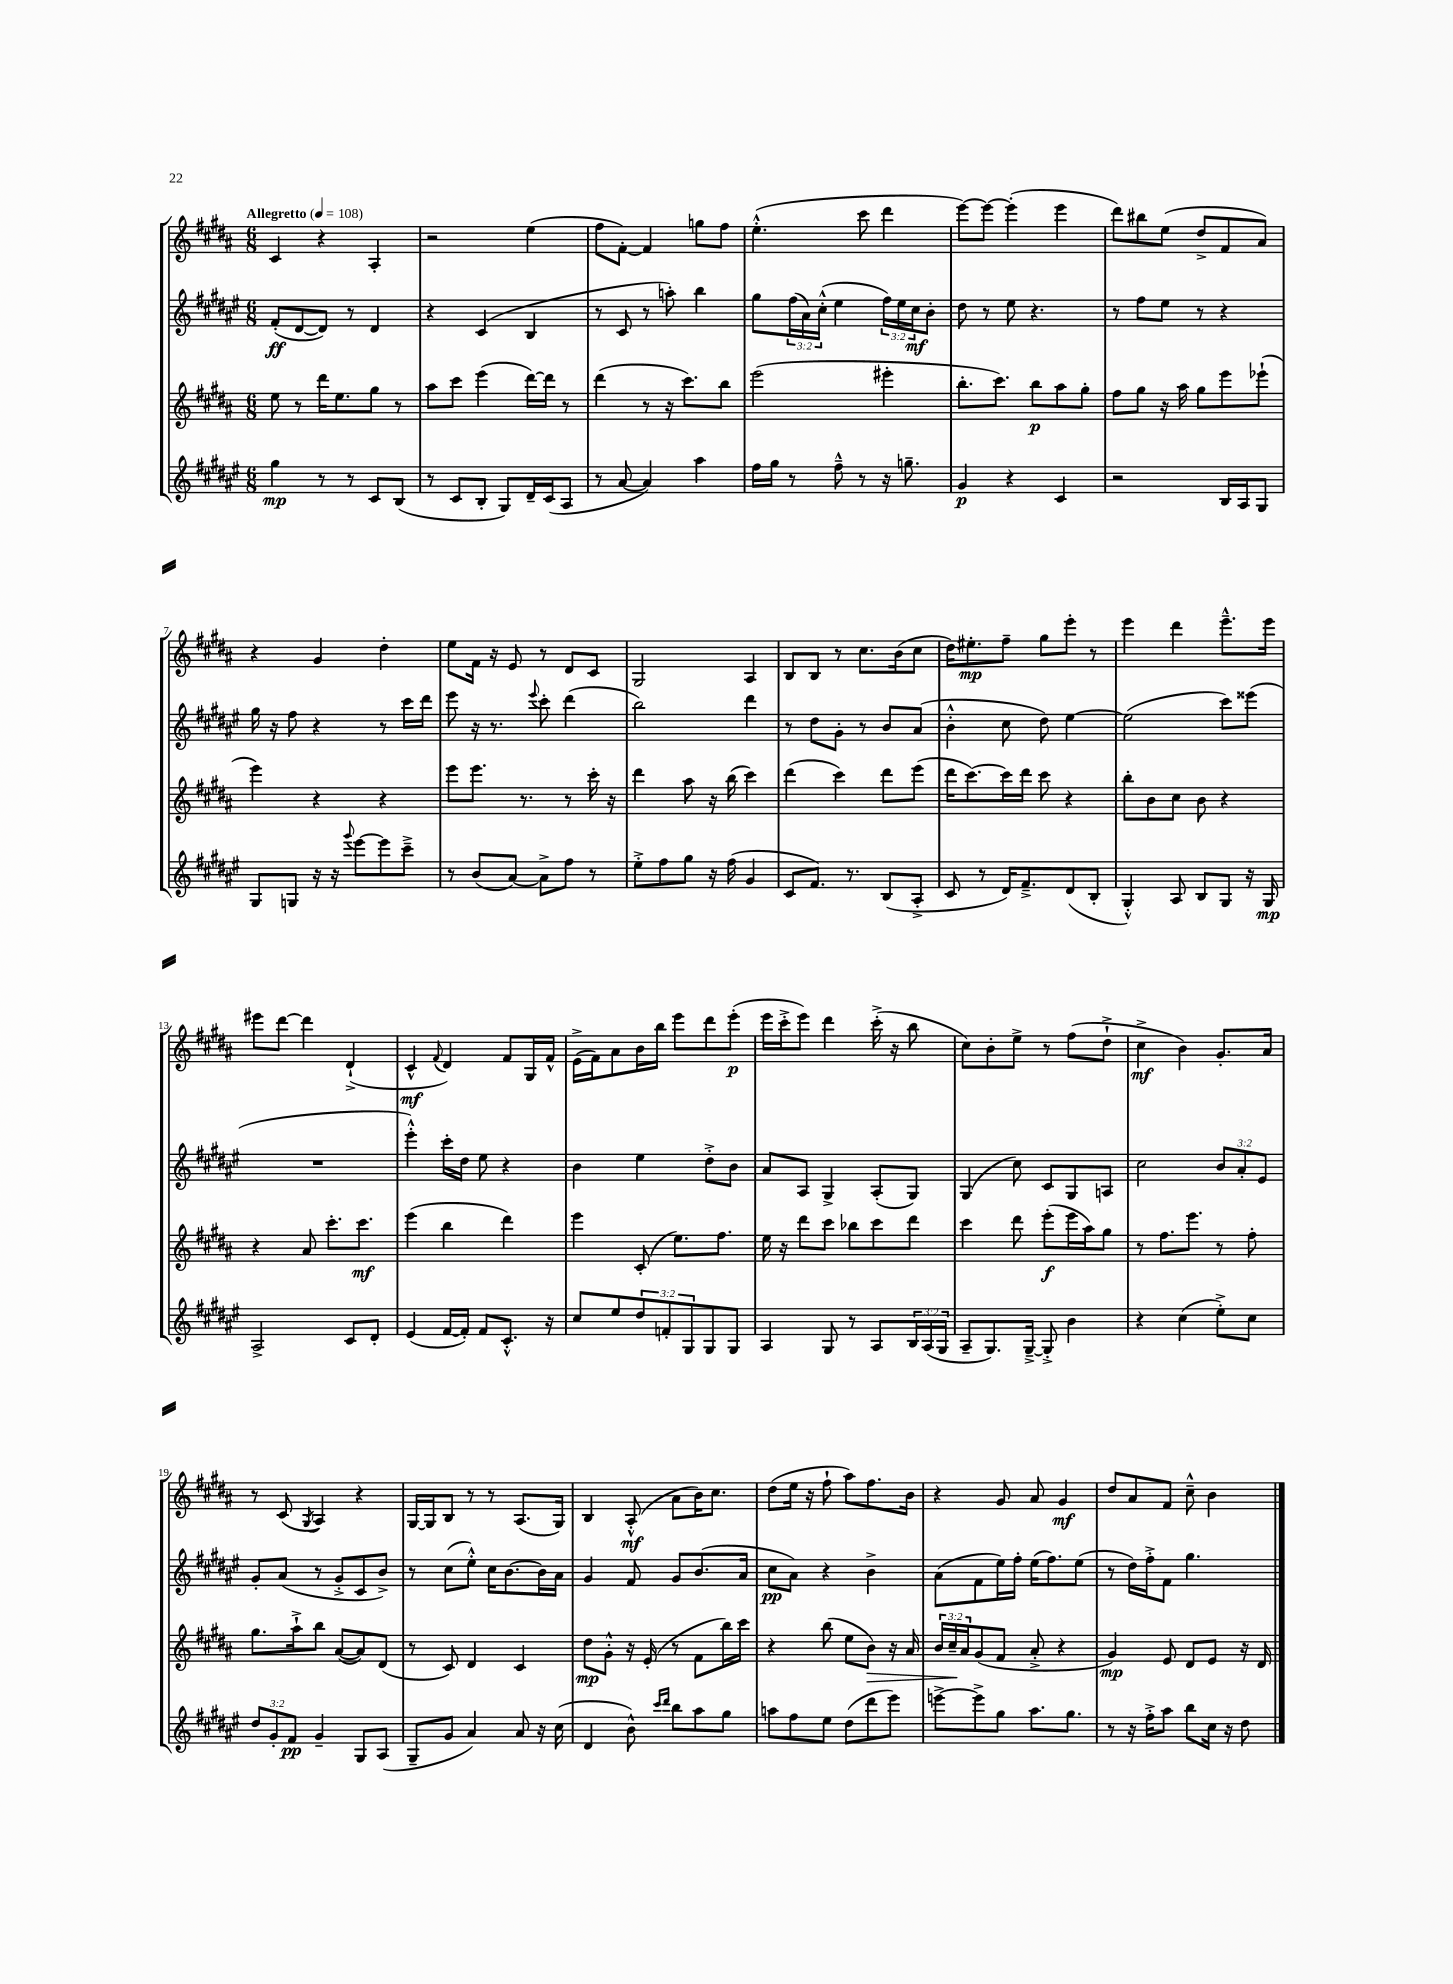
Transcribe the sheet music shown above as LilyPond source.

<<
\new StaffGroup <<
\new Staff = "s0" {
    \clef treble \key b \major \numericTimeSignature \time 6/8 \tempo "Allegretto" 4 = 108
    cis'4 r4 ais4-. |
    r2 e''4( |
    fis''8 fis'8~-.) fis'4 g''8 fis''8 |
    e''4.-.-^( cis'''8 dis'''4 |
    e'''8~) e'''8~ e'''4-.( e'''4 |
    dis'''8) bis''8 e''8( dis''8-> fis'8 ais'8) |
    r4 gis'4 dis''4-. |
    e''8 fis'16 r16 e'8 r8 dis'8 cis'8 |
    gis2 ais4 |
    b8 b8 r8 cis''8. b'16( cis''8 |
    dis''16) eis''8.-.\mp fis''8-- gis''8 e'''8-. r8 |
    e'''4 dis'''4 e'''8.---^ e'''16 |
    eis'''8 dis'''8~ dis'''4 dis'4-!->( |
    cis'4-^\mf \appoggiatura { fis'8 } dis'4) fis'8 gis16 fis'16-^ |
    e'16->( fis'16) ais'8 b'16 b''16 e'''8 dis'''8 e'''8-.\p( |
    e'''16 cis'''16-.-> e'''8) dis'''4 cis'''16-.->( r16 b''8 |
    cis''8) b'8-. e''8-> r8 fis''8( dis''8-!-> |
    cis''4->\mf b'4) gis'8.-. ais'16 |
    r8 cis'8( \acciaccatura { gis8 } ais4) r4 |
    gis16~ gis16 b8 r8 r8 ais8.( gis16) |
    b4 ais8-.-^\mf( ais'8 b'16) cis''8. |
    dis''8( e''16 r16 fis''8-! ais''8) fis''8. b'16 |
    r4 gis'8 ais'8 gis'4\mf |
    dis''8 ais'8 fis'8 cis''8---^ b'4 \bar "|." |
}
\new Staff = "s1" {
    \clef treble \key fis \major \numericTimeSignature \time 6/8 \override Staff.TupletNumber.text = #tuplet-number::calc-fraction-text
    fis'8-.\ff( dis'8~ dis'8) r8 dis'4 |
    r4 cis'4( b4 |
    r8 cis'8 r8 a''8-.) b''4 |
    gis''8 \tuplet 3/2 { fis''16( ais'16) cis''16-.-^( } eis''4 \tuplet 3/2 { fis''16) eis''16 cis''16\mf } b'8-. |
    dis''8 r8 eis''8 r4. |
    r8 fis''8 eis''8 r8 r4 |
    gis''16 r16 fis''8 r4 r8 cis'''16 dis'''16 |
    eis'''8 r16 r8. \appoggiatura { eis'''8 } cis'''8-. dis'''4( |
    b''2) dis'''4 |
    r8 dis''8 gis'8-. r8 b'8 ais'8( |
    b'4-.-^ cis''8 dis''8) eis''4~ |
    eis''2( cis'''8) eisis'''8( |
    R2. |
    eis'''4-.-^) cis'''16-. dis''16 eis''8 r4 |
    b'4 eis''4 dis''8-.-> b'8 |
    ais'8 ais8 gis4-> ais8-.( gis8) |
    gis4( cis''8) cis'8 gis8 a8 |
    cis''2 \tuplet 3/2 { b'8 ais'8-. eis'8 } |
    gis'8-. ais'8( r8 gis'8-.-> cis'8 b'8->) |
    r8 cis''8( eis''8-.-^) cis''16 b'8.~ b'16 ais'16 |
    gis'4 fis'8 gis'8 b'8.( ais'16 |
    cis''8\pp ais'8) r4 b'4-> |
    ais'8( fis'8 eis''16) fis''16-. eis''16( fis''8.) eis''8( |
    r8 dis''16) fis''16-.-> fis'8 gis''4. \bar "|." |
}
\new Staff = "s2" {
    \clef treble \key b \major \numericTimeSignature \time 6/8 \override Staff.TupletNumber.text = #tuplet-number::calc-fraction-text
    e''8 r8 dis'''16 e''8. gis''8 r8 |
    ais''8 cis'''8 e'''4( dis'''16~) dis'''16 r8 |
    dis'''4( r8 r16 cis'''8.) b''8 |
    e'''2( eis'''4-. |
    b''8.-. cis'''8.) b''8\p ais''8 gis''8-. |
    fis''8 gis''8 r16 ais''16 gis''8 e'''8 ees'''8-!( |
    e'''4) r4 r4 |
    e'''8 e'''8. r8. r8 cis'''16-. r16 |
    dis'''4 ais''8 r16 b''16( cis'''4) |
    dis'''4( cis'''4) dis'''8 e'''8( |
    dis'''16 cis'''8.~) cis'''16 dis'''16 cis'''8 r4 |
    b''8-. b'8 cis''8 b'8 r4 |
    r4 ais'8 cis'''8.-. cis'''8.\mf |
    e'''4( b''4 dis'''4) |
    e'''4 cis'8-.( e''8.) fis''8. |
    e''16 r16 dis'''8 cis'''8 bes''8 cis'''8 dis'''8 |
    cis'''4 dis'''8 e'''8-.\f( e'''16 ais''16) gis''8 |
    r8 fis''8. e'''8. r8 fis''8-. |
    gis''8. ais''16-!-> b''8 ais'8~( ais'8) dis'8( |
    r8 cis'8) dis'4 cis'4 |
    dis''8\mp gis'8-.-^ r16 e'16-.( r8 fis'8 b''16) cis'''16 |
    r4 b''8( e''8 b'8\>) r16 ais'16 |
    \tuplet 3/2 { b'16 cis''16--\! ais'16 } gis'8( fis'8 ais'8-.-> r4 |
    gis'4\mp) e'8 dis'8 e'8 r16 dis'16 \bar "|." |
}
\new Staff = "s3" {
    \clef treble \key fis \major \numericTimeSignature \time 6/8 \override Staff.TupletNumber.text = #tuplet-number::calc-fraction-text
    gis''4\mp r8 r8 cis'8 b8( |
    r8 cis'8 b8-. gis8) dis'16-- cis'16( ais8 |
    r8 ais'8~ ais'4) ais''4 |
    fis''16 gis''16 r8 fis''8---^ r8 r16 g''8.-- |
    gis'4\p r4 cis'4 |
    r2 b16 ais16 gis8 |
    gis8 g8 r16 r16 \appoggiatura { gis'''8 } eis'''8~ eis'''8 cis'''8---> |
    r8 b'8( ais'8~) ais'8-> fis''8 r8 |
    eis''8-.-> fis''8 gis''8 r16 fis''16( gis'4 |
    cis'8 fis'8.) r8. b8( ais8-.-> |
    cis'8 r8 dis'16) fis'8.---> dis'8( b8-. |
    gis4-.-^) ais8 b8 gis8 r16 gis16\mp |
    ais2-> cis'8 dis'8-. |
    eis'4( fis'16~ fis'16-.) fis'8 cis'8.-.-^ r16 |
    cis''8 eis''8 \tuplet 3/2 { dis''8 f'8-. gis8 } gis8 gis8 |
    ais4 gis8 r8 ais8 \tuplet 3/2 { b16 ais16( gis16 } |
    ais8-- gis8.) gis16~---> gis8-.-> b'4 |
    r4 cis''4( eis''8-.->) cis''8 |
    \tuplet 3/2 { dis''8 gis'8-. fis'8\pp } gis'4-- gis8 ais8( |
    gis8-- gis'8 ais'4) ais'8 r16 cis''16( |
    dis'4 b'8-^) \grace { cis'''16 dis'''16 } b''8 ais''8 gis''8 |
    a''8 fis''8 eis''8 dis''8( dis'''8 eis'''8) |
    e'''8~-> e'''8-> gis''8 ais''8. gis''8. |
    r8 r16 fis''16-.-> ais''8 b''8 cis''16 r16 dis''8 \bar "|." |
}
>>
>>
